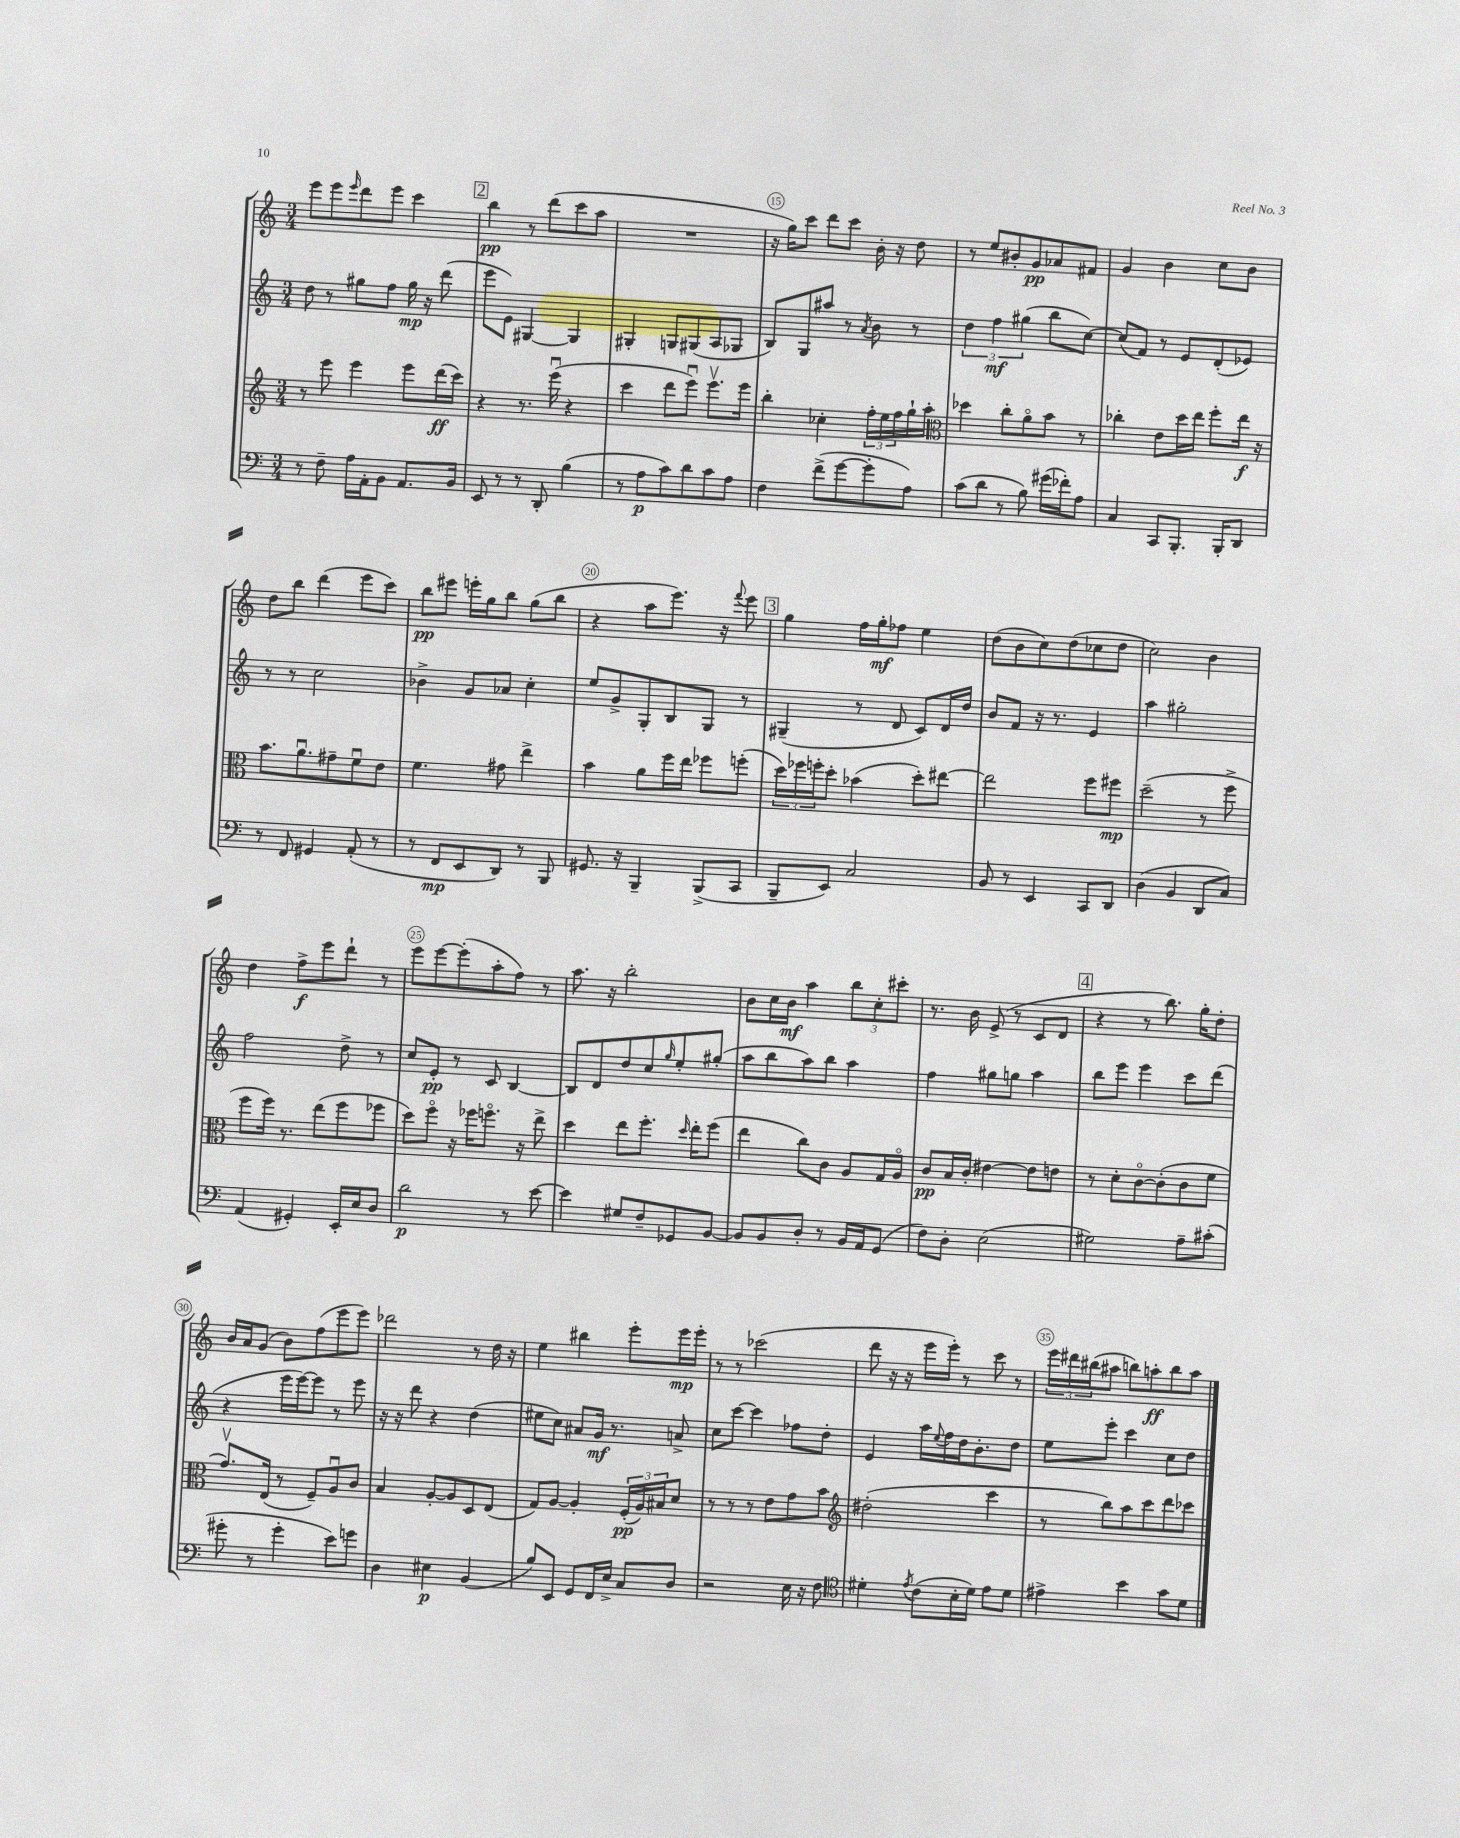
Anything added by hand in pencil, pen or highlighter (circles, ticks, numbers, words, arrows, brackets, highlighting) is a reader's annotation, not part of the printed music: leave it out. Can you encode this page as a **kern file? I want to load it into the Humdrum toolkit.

**kern	**kern	**kern	**kern
*staff4	*staff3	*staff2	*staff1
*clefF4	*clefG2	*clefG2	*clefG2
*k[]	*k[]	*k[]	*k[]
*M3/4	*M3/4	*M3/4	*M3/4
8r	8r	8dd\	8eee\L
8F~\	8eee\	8r	8eee\
.	.	.	16qqeee/
16A\LL	4eee\	8gg#\L	8ddd\
16AA'\J	.	.	.
8BB\J	.	8ff\J	8eee\J
8.AA/L	8eee\L	16gg#\	4ccc\
.	.	16r	.
.	(16ddd\L	(8ddd\	.
16BB/Jk	16ccc\JJ)	.	.
=	=	=	=
8EE/	4r	8eee\L	4bb\
8r	.	8e\J)	.
8r	8.r	[4G#/	8r
8DD'/	.	.	(8ddd\L
.	(16eeeu\	.	.
(4B\	4r	4G#/]	8ccc\
.	.	.	8aa\J
=	=	=	=
8r	4ccc\	4G#'/	2.r
8A\L	.	.	.
8c\)	8ddd\L	8G/L	.
8d\	8eeeu\J)	(8G#/	.
8c\	8.eeev\L	8A/	.
8A\J	.	8G-/J	.
.	16eee\Jk	.	.
=	=	=	=
4F\	4bb'\	8B/L)	16r
.	.	.	16gg\LK)
.	.	8G/	8ccc\J
(8f^\L	4cc-'\	8aa#/J	8ddd\L
[8g\	.	8r	8ccc\J
.	.	8qa/	.
8g'\]	24ff'\LL	8b\	16b'\
.	24ee\	.	.
.	.	.	16r
.	24ff\	.	.
8A\J)	16gg`\	8r	8dd\
.	16aa'\JJ	.	.
=	=	=	=
*	*clefC3	*	*
(8c\L	4dd-\	6dd\	8r
8d\J	.	.	8ee/L
.	.	6ff\	.
8r	8cc'\L	.	8b#'/
.	.	(6gg#\	.
8B\)	8ao\	.	8g/
(16g#\LL	8b\J	8bb\L	8a-/
16f-'\J)	.	.	.
8A\J	8r	[8cc\J)	8f#/J
=	=	=	=
4C/	4cc-'\	(8cc/]L	4g/
.	.	8f/J)	.
8CC/L	8e\L	8r	4b\
8.BBB'/J	16dd\L	8e/L	.
.	16ee\JJ	.	.
.	8ff'\L	(8d'/	8cc\L
16BBB'/LK	.	.	.
8DD/J	16ee\Jk	8e-/J)	8b\J
.	16r	.	.
=	=	=	=
8r	8.b\L	8r	8dd\L
8FF/	.	8r	8bb\J
.	8.au\	.	.
4GG#/	.	2cc\	(4ddd\
.	8g#~\	.	.
(8AA'/	8fu\	.	8eee\L
8r	8e\J	.	8ccc\J)
=	=	=	=
8r	4.f\	4b-^\	8bb\L
8FF/L	.	.	8eee#\J
8EE/	.	8g/L	16eee'\LL
.	.	.	16gg\J
8DD/J)	8g#\	8a-/J	8bb\J
8r	4ee^\	4cc'\	(8gg\L
8BBB/	.	.	8bb\J
=	=	=	=
8.GG#/	4b\	8ee/L	4r
.	.	8g^/	.
16r	.	.	.
4BBB~/	8a\L	8G'/	8aa\L
.	16ff\L	8B/	8.eee\J)
.	16ee\JJ	.	.
(8BBB^/L	8ff-\L	8G/J	.
.	.	.	16r
.	.	.	8qqfff/
8CC/J	(8ff'\J	8r	8eee\
=	=	=	=
8BBB~/L	24dd\LL)	(4G#~/	4gg\
.	24ff-\	.	.
.	24ff'\J	.	.
8EE/J)	8dd'\J	.	.
2C/	(4b-\	8r	16ff\LL
.	.	.	16gg'\J
.	.	8d/	8ff-\J
.	8dd'\L)	8c/L)	4ee\
.	[8ee#\J	16d/L	.
.	.	16dd/JJ	.
=	=	=	=
8BB/	2ee#\]	8b/L	(8dd\L
8r	.	8f/J	8b\
4EE/	.	16r	8cc\)
.	.	8.r	.
.	.	.	(8dd\
8CC/L	8ff\L	4e/	8cc-\
8DD/J	8ff#\J	.	8dd\J
=	=	=	=
(4D\	(2dd~\	4aa\	2cc\)
4BB/	.	2gg#'\	.
8DD/L	8r	.	4b\
8C/J)	8ff^\	.	.
=	=	=	=
(4AA/	8ff\L	2ff\	4dd\
.	16ff\Jk)	.	.
.	8.r	.	.
4GG#'/)	.	.	8ff^\L
.	(8ee\L	.	8eee\
16EE'/LL	8ff\	8dd^\	8ddd`\J
16E/J	.	.	.
8D/J	8ff-\J	8r	8r
=	=	=	=
2d\	8dd\L)	8cc/L	8eee\L
.	8ffo\J	8e'/J	[8eee\
.	16r	8r	(8eee'\]
.	16ff-\LK	.	.
.	8.ffo\J	8c/	8aa'\
8r	.	[4B/	8ff\J)
.	16r	.	.
[8e\	8ee^\	.	8r
=	=	=	=
4e\]	4dd\	8B/]L	8.aa\
.	.	8d/	.
.	.	.	16r
8G#/L	8ee\L	8dd/	2bb'\
8F~/	8.ff'\J	8cc/	.
.	.	16qqgg/	.
8GG-/	.	8ee'/	.
.	16qqdd/	.	.
.	16ee'\LK	.	.
[8BB/J	(8ff\J	(8gg#'/J	.
=	=	=	=
8BB/]L	4ee\	8aa\L	8b\L
8BB/	.	8bb\	16cc\L
.	.	.	16b\JJ
8D'/J	8cc\L)	8aa\)	4aa\
8r	8c\J	8bb\J	.
16BB/LL	8A/L	4aa\	12bb\L
16AA/J	.	.	.
.	.	.	12cc'\
(8GG/J	16G/L	.	.
.	.	.	12ccc#'\J
.	16Ao/JJ	.	.
=	=	=	=
8F\L)	8c/L	4ff\	8.r
8D'\J	16B/L	.	.
.	16c'/JJ	.	16b\
(2E\	[4e#\	8gg#\L	(8e^/
.	.	8gg\J	8r
.	8e#\]L	4aa\	8c/L
.	8e\J	.	8d/J
=	=	=	=
2G#\)	8r	8bb\L	4r
.	8d'\L	8eee\J	.
.	[8co\	4eee\	8r
.	(8c'\]	.	8.bb\)
8A~\L	8c\	8ccc\L	.
.	.	.	16gg'\LK
(8c#'\J	8f\J	(8ddd\J	8dd'\J
=	=	=	=
8g#'\	8.gv/L)	4r	16b/LL
.	.	.	16a/J
8r	.	.	(8g/J
.	(16E/Jk	.	.
4g#'\	8r	16eee\LL	8b\L)
.	.	[16eee\J)	.
.	8F~/L)	8eee\]J	(8ff\
8e\L)	8Au/	8r	8eee\
8g\J	8c/J	8eee\	8eee\J)
=	=	=	=
4D\	4B/	16r	2ddd-\
.	.	16r	.
.	.	8ddd\	.
4E#\	[8A'/L	4r	.
.	8A/]	.	.
(4BB/	8D/	(4dd\	8r
.	(8E/J	.	16dd\
.	.	.	16r
=	=	=	=
8B/L)	8G/L)	8ee#\L	4ee\
8EE/J	[8A/J	8cc\J)	.
8GG/L	4A'/]	8a#/L	4bb#\
16FF/L	.	16g/Jk	.
16E^/JJ	.	8.r	.
8C/L	(24F'/LL	.	8eee'\L
.	24A/)	.	.
.	24B#/J	.	.
8D/J	8d/J	8a^/	16eee\L
.	.	.	16eee'\JJ
=	=	=	=
2r	8r	8cc\L	8r
.	8r	[8ccc\J	8r
.	8r	4ccc\]	(2ccc-\
.	8e\L	.	.
16E\	8g\	8ff-\L	.
16r	.	.	.
8F\	8b\J	8dd'\J	.
=	=	=	=
*clefC4	*clefG2	*	*
4d#'\	(2dd#'\	4e/	8ddd\
.	.	.	16r
.	.	.	16r
8qe/	.	.	.
(8c\L	.	16aa\LL	16eee\LL
.	.	8qqee/	.
.	.	16ff\	16eee'\JJ)
16B'\L	.	16dd\J	8r
16d#\JJ)	.	8.b'\	.
8e\L	4ccc\	.	8ccc\
8d#\J	.	8dd\J	8r
=	=	=	=
4e#^\	8r	8ee\L	24eee\LL
.	.	.	24ddd#\
.	.	.	(24bb#\J
.	8bb\L)	8eee'\J	8aa#\J
4b\	8aa\	4ccc\	8bb\L)
.	8ccc\	.	8aa'\
8g\L	8ddd\	8cc\L	8bb\
8d\J	8ccc-\J	8dd\J	8aa\J
==	==	==	==
*-	*-	*-	*-
